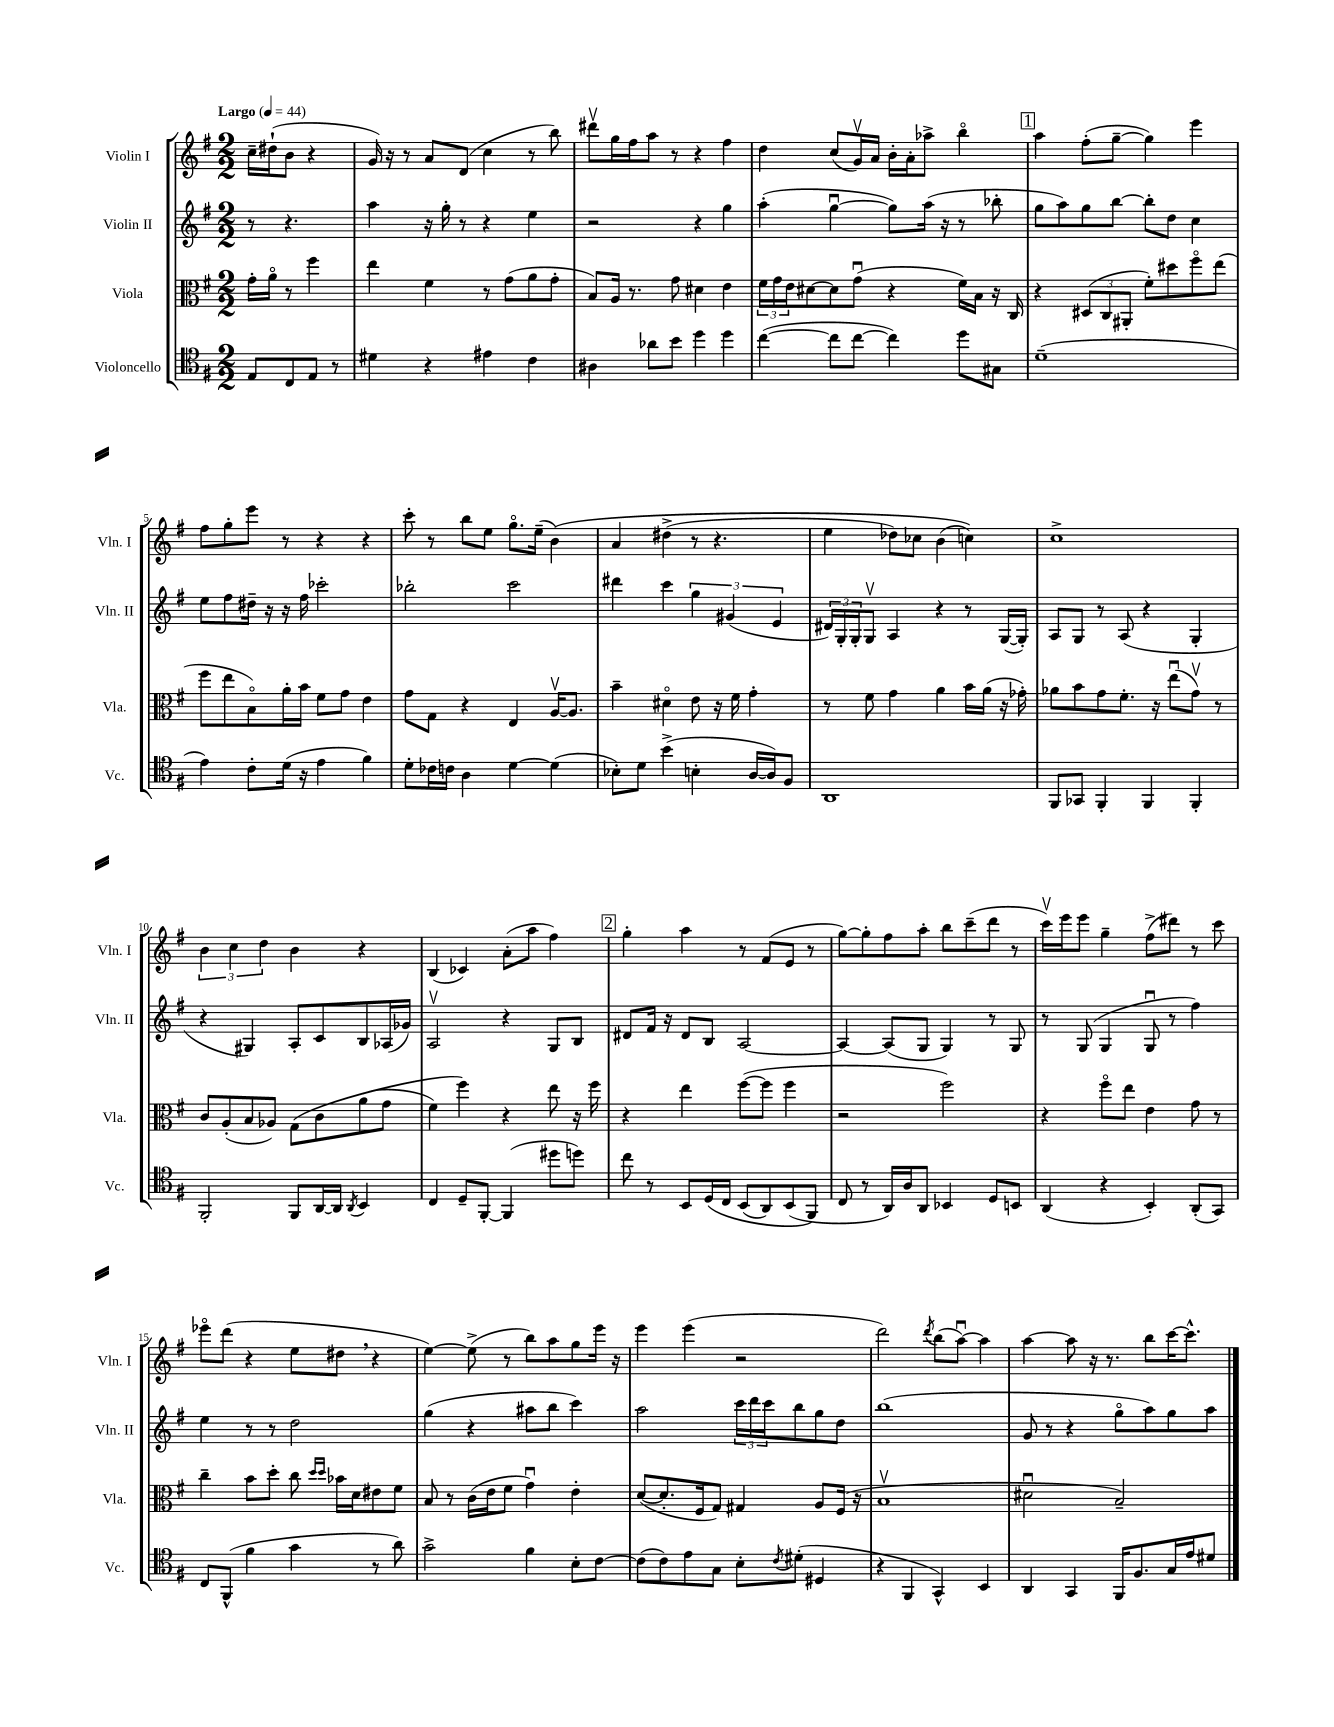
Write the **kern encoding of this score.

**kern	**kern	**kern	**kern
*staff4	*staff3	*staff2	*staff1
*clefC4	*clefC3	*clefG2	*clefG2
*k[f#]	*k[f#]	*k[f#]	*k[f#]
*M2/2	*M2/2	*M2/2	*M2/2
*MM44	*MM44	*MM44	*MM44
8E	16g'	8r	16cc~
.	16ao	.	(16dd#`
8C	8r	4.r	8b
8E	4ff#	.	4r
8r	.	.	.
=	=	=	=
4d#	4ee	4aa	16g)
.	.	.	16r
.	.	.	8r
4r	4f#	16r	8a
.	.	16gg'	.
.	.	8r	(8d
4e#	8r	4r	4cc
.	(8g	.	.
4c	8a	4ee	8r
.	8g'	.	8bb)
=	=	=	=
4A#	8B)	2r	8ddd#v
.	16A	.	16gg
.	8.r	.	16ff#
8a-	.	.	8aa
8b	8g	.	8r
4dd	4d#	4r	4r
4dd	4e	4gg	4ff#
=	=	=	=
([4cc	24f#	(4aa'	4dd
.	24g	.	.
.	24e	.	.
.	[8d#	.	.
8cc]	8d#]	[4ggu	(8cc
[8cc	(8gu	.	16gv)
.	.	.	16a
4cc])	4r	8gg])	16b'
.	.	.	16a'
.	.	(16aa	8aa-^
.	.	16r	.
8dd	16f#)	8r	4bbo
.	16B	.	.
8G#	16r	8bb-'	.
.	16C	.	.
=	=	=	=
(1d~	4r	8gg	4aa
.	.	8aa)	.
.	(12D#	8gg	(8ff#'
.	12C	.	.
.	.	[8bb	[8gg~
.	12AA#'	.	.
.	8f#')	8bb']	4gg])
.	8dd#	8dd	.
.	8ff#o	4cc	4eee
.	(8ee	.	.
=	=	=	=
4e)	8ff#	8ee	8ff#
.	8ee	8ff#	8gg'
8c'	8Bo)	16dd#~	8eee
.	.	16r	.
(16d	16a'	16r	8r
16r	16b	16ff#	.
4e	8f#	2ccc-'	4r
.	8g	.	.
4f#)	4e	.	4r
=	=	=	=
8d'	8g	2bb-'	8ccc'
16c-	8G	.	8r
16c	.	.	.
4A	4r	.	8bb
.	.	.	8ee
[4d	4E	2ccc	8.ggo
.	.	.	(16ee~
(4d]	[16Av	.	&(4b)
.	8.A]	.	.
=	=	=	=
8B-')	4b~	4ddd#	4a
8d	.	.	.
(4b^	4d#o	4ccc	(4dd#^
4B'	8e	6gg	8r
.	16r	.	4.r
.	.	(6g#	.
.	16f#	.	.
[16A	4g'	.	.
16A])	.	.	.
.	.	6e	.
8F#	.	.	.
=	=	=	=
1AA	8r	24d#)	4ee
.	.	24G'	.
.	.	24G'	.
.	8f#	8Gv	.
.	4g	4A	8dd-)
.	.	.	8cc-
.	4a	4r	(4b
.	16b	8r	4cc)&)
.	(16a	.	.
.	16r	([16G	.
.	16g-')	16G'])	.
=	=	=	=
8FF#	8a-	8A	1cc^
8GG-	8b	8G	.
4FF#'	8g	8r	.
.	8.f#'	(8A	.
4FF#	.	4r	.
.	16r	.	.
.	(8eeu	.	.
4FF#'	8gv)	4G'	.
.	8r	.	.
=	=	=	=
2FF#'	8c	4r	6b
.	(8A'	.	.
.	.	.	6cc
.	8B	4G#)	.
.	.	.	6dd
.	8A-)	.	.
8FF#	&(8G	8A'	4b
[16AA	8c	8c	.
16AA]	.	.	.
8qAA	.	.	.
4BB	(8a	8B	4r
.	8g	(16A-	.
.	.	16g-)	.
=	=	=	=
4C	4f#)	2Av	(4B
8D~	4ff#&)	.	4c-)
[8FF#'	.	.	.
(4FF#]	4r	4r	(8a'
.	.	.	8aa
8dd#	8ee	8G	4ff#)
8dd)	16r	8B	.
.	16ff#	.	.
=	=	=	=
8cc	4r	8d#	4gg'
8r	.	16f#	.
.	.	16r	.
8BB	4ee	8d#	4aa
&(16D	.	8B	.
16C	.	.	.
(8BB	([8ff#	[2A	8r
8AA)	8ff#]	.	(8f#
(8BB	4ff#	.	8e
8FF#&)	.	.	8r
=	=	=	=
8C	2r	4A_	[8gg)
8r	.	.	8gg']
16AA)	.	(8A]	8ff#
16A	.	.	.
8AA	.	8G	8aa'
4BB-	2ff#)	4G)	8bb
.	.	.	(8ccc~
8D	.	8r	8ddd
8BB	.	8G	8r
=	=	=	=
(4AA	4r	8r	16cccv)
.	.	.	16eee
.	.	(8G	8eee
4r	8ff#o	4G	4gg~
.	8ee	.	.
4BB')	4e	8Gu	(8ff#^
.	.	8r	8ddd#)
(8AA'	8g	4ff#)	8r
8GG)	8r	.	8ccc
=	=	=	=
8C	4cc~	4ee	8eee-o
(8FF#^^	.	.	(8ddd
4f#	8b	8r	4r
.	8dd'	8r	.
4g	8cc	2dd	8ee
.	16qqdd	.	.
.	16qqdd	.	.
.	16b-	.	8dd#
.	16d	.	.
8r	8e#	.	4r
8a)	8f#	.	.
=	=	=	=
2g^	8B	(4gg	[4ee)
.	8r	.	.
.	(16c	4r	(8ee^]
.	16e	.	.
.	8f#	.	8r
4f#	4gu)	8aa#	8bb)
.	.	8bb	8aa
8B'	4e'	4ccc)	8gg
[8c	.	.	16eee
.	.	.	16r
=	=	=	=
(8c]	([8d	2aa	4eee
8c)	8.d']	.	.
8e	.	.	(4eee
.	16F#	.	.
8G	8G)	.	.
8B'	4G#	24ccc	2r
.	.	24ddd	.
.	.	24ccc	.
8qc	.	.	.
(8d#'	.	8bb	.
4D#	8A	8gg	.
.	(16F#	8dd	.
.	16r	.	.
=	=	=	=
4r	1Bv	(1bb	2ddd)
4FF#	.	.	.
.	.	.	8qddd
4GG^^)	.	.	(8bb
.	.	.	[8aau)
4BB	.	.	4aa]
=	=	=	=
4AA	2d#u	8g	[4aa
.	.	8r	.
4GG	.	4r	8aa]
.	.	.	16r
.	.	.	8.r
16FF#	2B~)	8ggo	.
8.F#	.	.	.
.	.	8aa)	8bb
16G	.	8gg	[16ccc
16e	.	.	8.ccc^^]
8d#	.	8aa	.
==	==	==	==
*-	*-	*-	*-
